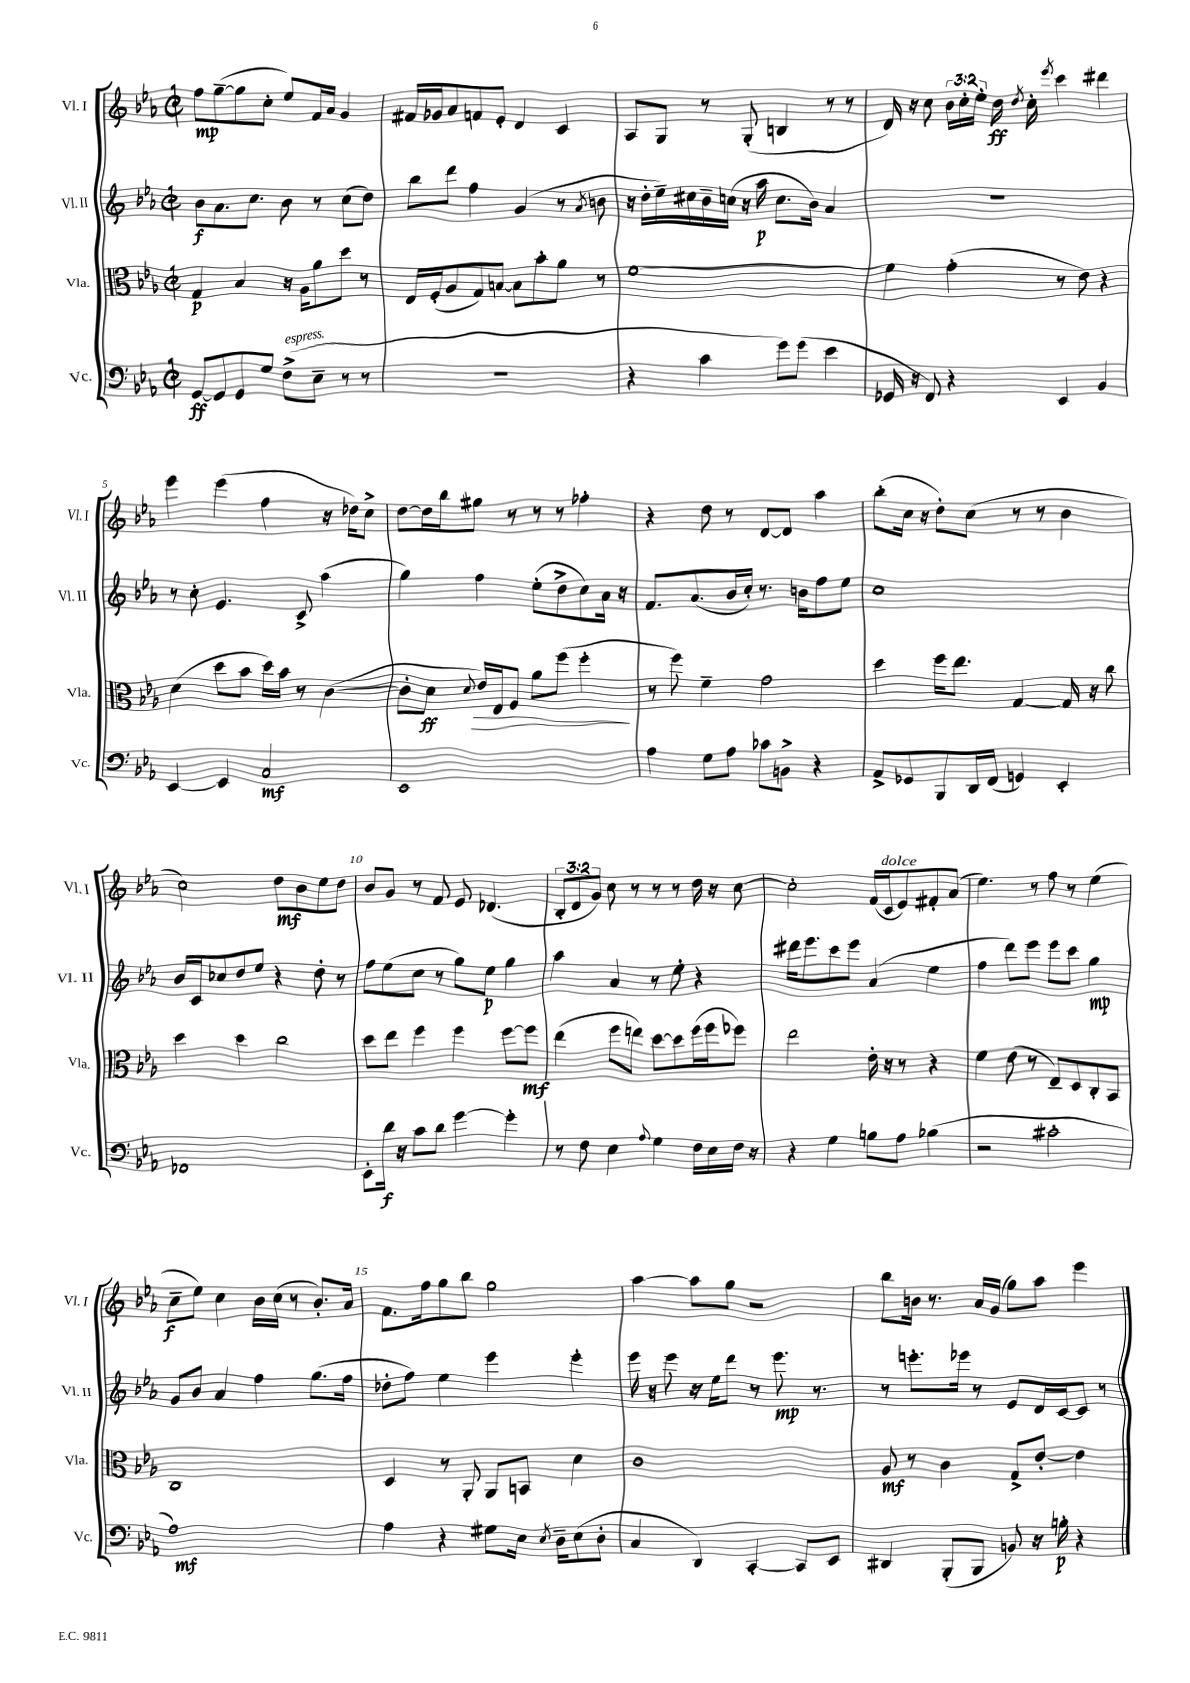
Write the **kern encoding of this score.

**kern	**dynam	**kern	**dynam	**kern	**dynam	**kern	**dynam
*part4	*part4	*part3	*part3	*part2	*part2	*part1	*part1
*staff4	*staff4	*staff3	*staff3	*staff2	*staff2	*staff1	*staff1
*I"Vc.	*	*I"Vla.	*	*I"Vl. II	*	*I"Vl. I	*
*I'Vc.	*	*I'Vla.	*	*I'Vl. II	*	*I'Vl. I	*
*clefF4	*	*clefC3	*	*clefG2	*	*clefG2	*
*k[b-e-a-]	*	*k[b-e-a-]	*	*k[b-e-a-]	*	*k[b-e-a-]	*
*M2/2	*	*M2/2	*	*M2/2	*	*M2/2	*
*met(c|)	*	*met(c|)	*	*met(c|)	*	*met(c|)	*
=1	=1	=1	=1	=1	=1	=1	=1
[8GG/L	ff	4G/	p	8b-\L	f	8ff\L	mp
8GG/]	.	.	.	8.a-\	.	([8gg~\	.
8GG/	.	4B-/	.	.	.	8gg\]	.
.	.	.	.	8.cc\J	.	.	.
8G/J	.	.	.	.	.	8cc'\J	.
!LO:TX:a:i:t=espress.	!	!	!	!	!	!	!
(8F^\L	.	16r	.	8b-\	.	8ee-/L)	.
.	.	16A-\KL	.	.	.	.	.
8E-~\J	.	8a-\	.	8r	.	16f/L	.
.	.	.	.	.	.	16a-/JJ	.
8r	.	8dd\J	.	(8cc\L	.	4g/	.
8r	.	8r	.	8dd\J)	.	.	.
=2	=2	=2	=2	=2	=2	=2	=2
1r	.	16E-/LL	.	8bb-\L	.	16f#X/LL	.
.	.	(16F'/J	.	.	.	16g-X/J	.
.	.	8A-/	.	8ddd\J	.	8a-/	.
.	.	8G/)	.	4ff\	.	8fn/	.
.	.	[8Bn/J	.	.	.	8e-'/J	.
.	.	8B\L]	.	(4g/	.	4d/	.
.	.	8b-'\	.	.	.	.	.
.	.	8a-\J	.	8r	.	4c/	.
.	.	.	.	8qa-/	.	.	.
.	.	8r	.	8bn\	.	.	.
=3	=3	=3	=3	=3	=3	=3	=3
4r	.	[1f	.	16r	.	8A-/L	.
.	.	.	.	16dd'\LL	.	.	.
.	.	.	.	16ee-~\)	.	8G/J	.
.	.	.	.	16cc#X\	.	.	.
4c\	.	.	.	16b-~\	.	8r	.
.	.	.	.	(16ccn\JJ	.	.	.
.	.	.	.	16r	.	(8G'/	.
.	.	.	.	16aa-\	p	.	.
8g\L)	.	.	.	8.cc\L	.	4Bn/	.
(8g\J	.	.	.	.	.	.	.
.	.	.	.	16b-\Jk)	.	.	.
4e-\	.	.	.	4a-/	.	8r	.
.	.	.	.	.	.	8r	.
=4	=4	=4	=4	=4	=4	=4	=4
16GG-X/	.	4f\]	.	1r	.	16d/)	.
16r	.	.	.	.	.	16r	.
8FF/)	.	.	.	.	.	8cc\	.
4r	.	(4g'\	.	.	.	24b-\LL	.
.	.	.	.	.	.	24cc'\	.
.	.	.	.	.	.	24ee-'\JJ	.
.	.	.	.	.	.	16dd\	ff
.	.	.	.	.	.	8qdd/	.
.	.	.	.	.	.	16cc'\	.
.	.	.	.	.	.	8qeee-/	.
4EE-/	.	8r	.	.	.	4ccc\	.
.	.	8e-\)	.	.	.	.	.
4BB-/	.	4r	.	.	.	4ddd#X\	.
!!LO:LB:g=z
=5	=5	=5	=5	=5	=5	=5	=5
[4EE-/	.	(4d\	.	8r	.	4eee-\	.
.	.	.	.	8cc'\	.	.	.
4EE-/]	.	8dd\L	.	4.e-/	.	(4eee-\	.
.	.	8b-\J	.	.	.	.	.
2C/	mf	16dd\LL)	.	.	.	4ff\	.
.	.	16b-\JJ	.	.	.	.	.
.	.	8r	.	8c^/	.	.	.
.	.	([4c\	.	(4aa-\	.	16r	.
.	.	.	.	.	.	16dd-X\KL)	.
.	.	.	.	.	.	8cc^\J	.
=6	=6	=6	=6	=6	=6	=6	=6
1EE-	.	8c'\L]	.	4gg\)	.	[8dd\L	.
.	.	8d\J	ff	.	.	16dd\L]	.
.	.	.	.	.	.	16bb-\J	.
.	.	8qqd/	.	.	.	.	.
!	!	!	!LO:HP:b	!	!	!	!
.	.	16e-/LL)	>	4ff\	.	8gg#X\J	.
.	.	16E-/J	.	.	.	.	.
.	.	8F/J	.	.	.	8r	.
.	.	8a-\L	.	(8ee-'\L	.	8r	.
.	.	(8ff\J	.	8dd^\	.	8r	.
.	.	4ff'\	.	8cc\)	.	4ff-X'\	.
.	.	.	.	16a-\Jk	.	.	.
.	.	.	.	16r	.	.	.
.	.	.	]	.	.	.	.
=7	=7	=7	=7	=7	=7	=7	=7
4A-\	.	8r	.	8.f/L	.	4r	.
.	.	8ff\)	.	.	.	.	.
.	.	.	.	(8.a-/	.	.	.
8G\L	.	4f~\	.	.	.	8dd\	.
8A-\J	.	.	.	16b-/L	.	8r	.
.	.	.	.	16cc'/JJ)	.	.	.
8c-X\L	.	2g\	.	8.r	.	[8d/L	.
8BBn^\J	.	.	.	.	.	8d/J]	.
.	.	.	.	16bn\KL	.	.	.
4r	.	.	.	8ff\	.	4aa-\	.
.	.	.	.	8ee-\J	.	.	.
=8	=8	=8	=8	=8	=8	=8	=8
8AA-^/L	.	4dd\	.	1cc	.	(8bb-'\L	.
8GG-X/	.	.	.	.	.	16cc\Jk	.
.	.	.	.	.	.	16r	.
8BBB-/	.	16ff\KL	.	.	.	8dd'\L)	.
.	.	8.ee-\J	.	.	.	.	.
16DD/L	.	.	.	.	.	(8cc\J	.
(16FF/JJ	.	.	.	.	.	.	.
4GGn/)	.	[4G/	.	.	.	8r	.
.	.	.	.	.	.	8r	.
4EE-'/	.	16G/]	.	.	.	4b-\	.
.	.	16r	.	.	.	.	.
.	.	8cc\	.	.	.	.	.
!!LO:LB:g=z
=9	=9	=9	=9	=9	=9	=9	=9
1FF-X	.	4dd\	.	16b-/LL	.	2cc\)	.
.	.	.	.	16c/J	.	.	.
.	.	.	.	8cc-X/	.	.	.
.	.	4dd\	.	8dd/	.	.	.
.	.	.	.	8ee-/J	.	.	.
.	.	2cc\	.	4r	.	8dd\L	mf
.	.	.	.	.	.	8b-\	.
.	.	.	.	8dd'\	.	8ee-\	.
.	.	.	.	8r	.	8dd\J	.
=10	=10	=10	=10	=10	=10	=10	=10
8EE-'\L	.	8dd\L	.	8ff\L	.	8b-/L	.
16d\Jk	f	8ee-\J	.	(8ee-\	.	8g/J	.
16r	.	.	.	.	.	.	.
8c\L	.	4ff\	.	8cc\J	.	8r	.
8d\J	.	.	.	8r	.	8f/	.
[4g\	.	4ff\	.	8gg\L)	.	8e-/	.
.	.	.	.	8ee-\J	p	(4.d-X/	.
4g'\]	.	[8ff\L	.	4gg\	.	.	.
.	.	8ff\J]	mf	.	.	.	.
=11	=11	=11	=11	=11	=11	=11	=11
8r	.	(4ee-\	.	4aa-\	.	12B-'/L	.
.	.	.	.	.	.	12d/	.
8F\	.	.	.	.	.	.	.
.	.	.	.	.	.	12g/J)	.
4E-\	.	8ff\L	.	4a-/	.	8cc\	.
.	.	8een\J)	.	.	.	8r	.
8qqA-/	.	.	.	.	.	.	.
4G\	.	[8dd\L	.	8r	.	8r	.
.	.	8dd\]	.	8ee-'\	.	8r	.
16F\LL	.	(16ff\L	.	4r	.	16dd\	.
16E-\	.	16ff\J	.	.	.	16r	.
16F\JJ	.	8ff-X\J)	.	.	.	[8cc\	.
16r	.	.	.	.	.	.	.
=12	=12	=12	=12	=12	=12	=12	=12
4r	.	2ee-\	.	16ddd#X\KL	.	2cc'\]	.
.	.	.	.	8.eee-\	.	.	.
4G\	.	.	.	8ccc\	.	.	.
.	.	.	.	8eee-\J	.	.	.
8Bn\L	.	16e-'\	.	(4a-/	.	(16f/LL	.
!	!	!	!	!	!	!LO:TX:a:i:t=dolce	!
.	.	16r	.	.	.	16c/J	.
8A-\J	.	8r	.	.	.	8e-/)	.
(4B-X\	.	4r	.	4ee-\	.	8f#X'/	.
.	.	.	.	.	.	(8a-/J	.
=13	=13	=13	=13	=13	=13	=13	=13
2r	.	4f\	.	4ff\	.	4.ee-\)	.
.	.	(8e-\	.	8ddd\L)	.	.	.
.	.	8r	.	8eee-\J	.	8r	.
2c#X'\	.	8E-~/L)	.	8eee-\L	.	8ff\	.
.	.	8D/	.	8ccc\J	.	8r	.
.	.	8C'/	.	4gg\	mp	(4ee-\	.
.	.	8BB-/J	.	.	.	.	.
!!LO:LB:g=z
=14	=14	=14	=14	=14	=14	=14	=14
1A-)	mf	1C	.	8g/L	.	8cc~\L	f
.	.	.	.	8b-/J	.	8ee-\J)	.
.	.	.	.	4a-/	.	4cc\	.
.	.	.	.	4ff\	.	16b-\LL	.
.	.	.	.	.	.	(16cc\JJ	.
.	.	.	.	.	.	8r	.
.	.	.	.	(8.gg\L	.	8.b-'/L)	.
.	.	.	.	16ff\Jk	.	16a-/Jk	.
=15	=15	=15	=15	=15	=15	=15	=15
4A-\	.	4D/	.	8dd-X'\L	.	8.f\L	.
.	.	.	.	8ff\J)	.	.	.
.	.	.	.	.	.	16ff\k	.
4r	.	8r	.	4ee-\	.	8gg\	.
.	.	8AA-'/	.	.	.	8bb-\J	.
8G#X\L	.	8AA-/L	.	4eee-\	.	2gg\	.
16E-\Jk	.	8BBn/J	.	.	.	.	.
8qE-/	.	.	.	.	.	.	.
16D~\KL	.	.	.	.	.	.	.
(8E-\	.	4d\	.	4eee-'\	.	.	.
8D'\J	.	.	.	.	.	.	.
=16	=16	=16	=16	=16	=16	=16	=16
4C/	.	1c	.	16eee-\	.	[4aa-\	.
.	.	.	.	16r	.	.	.
.	.	.	.	8eee-\	.	.	.
4DD/)	.	.	.	16r	.	8aa-\L]	.
.	.	.	.	16ee-\KL	.	.	.
.	.	.	.	8ddd\J	.	8gg\J	.
[4CC'/	.	.	.	8r	.	2r	.
.	.	.	.	8.eee-\	mp	.	.
8CC/L]	.	.	.	.	.	.	.
.	.	.	.	8.r	.	.	.
8EE-/J	.	.	.	.	.	.	.
=17	=17	=17	=17	=17	=17	=17	=17
4DD#X/	.	8A-/	mf	8r	.	8bb-\L	.
.	.	8r	.	8.eeen'\L	.	16bn\Jk	.
.	.	.	.	.	.	8.r	.
(8BBB-'/L	.	4c\	.	.	.	.	.
.	.	.	.	16eee-X\Jk	.	.	.
8BBB-/J	.	.	.	8r	.	16a-/LL	.
.	.	.	.	.	.	(16g/JJ	.
8BBn/)	.	8G^/L	.	8e-/L	.	8gg\L)	.
16r	.	[8e-'/J	.	16d/L	.	8aa-\J	.
16Bn'\	p	.	.	[16c/J	.	.	.
4r	.	4e-\]	.	8c/J]	.	4eee-\	.
.	.	.	.	8r	.	.	.
==	==	==	==	==	==	==	==
*-	*-	*-	*-	*-	*-	*-	*-
